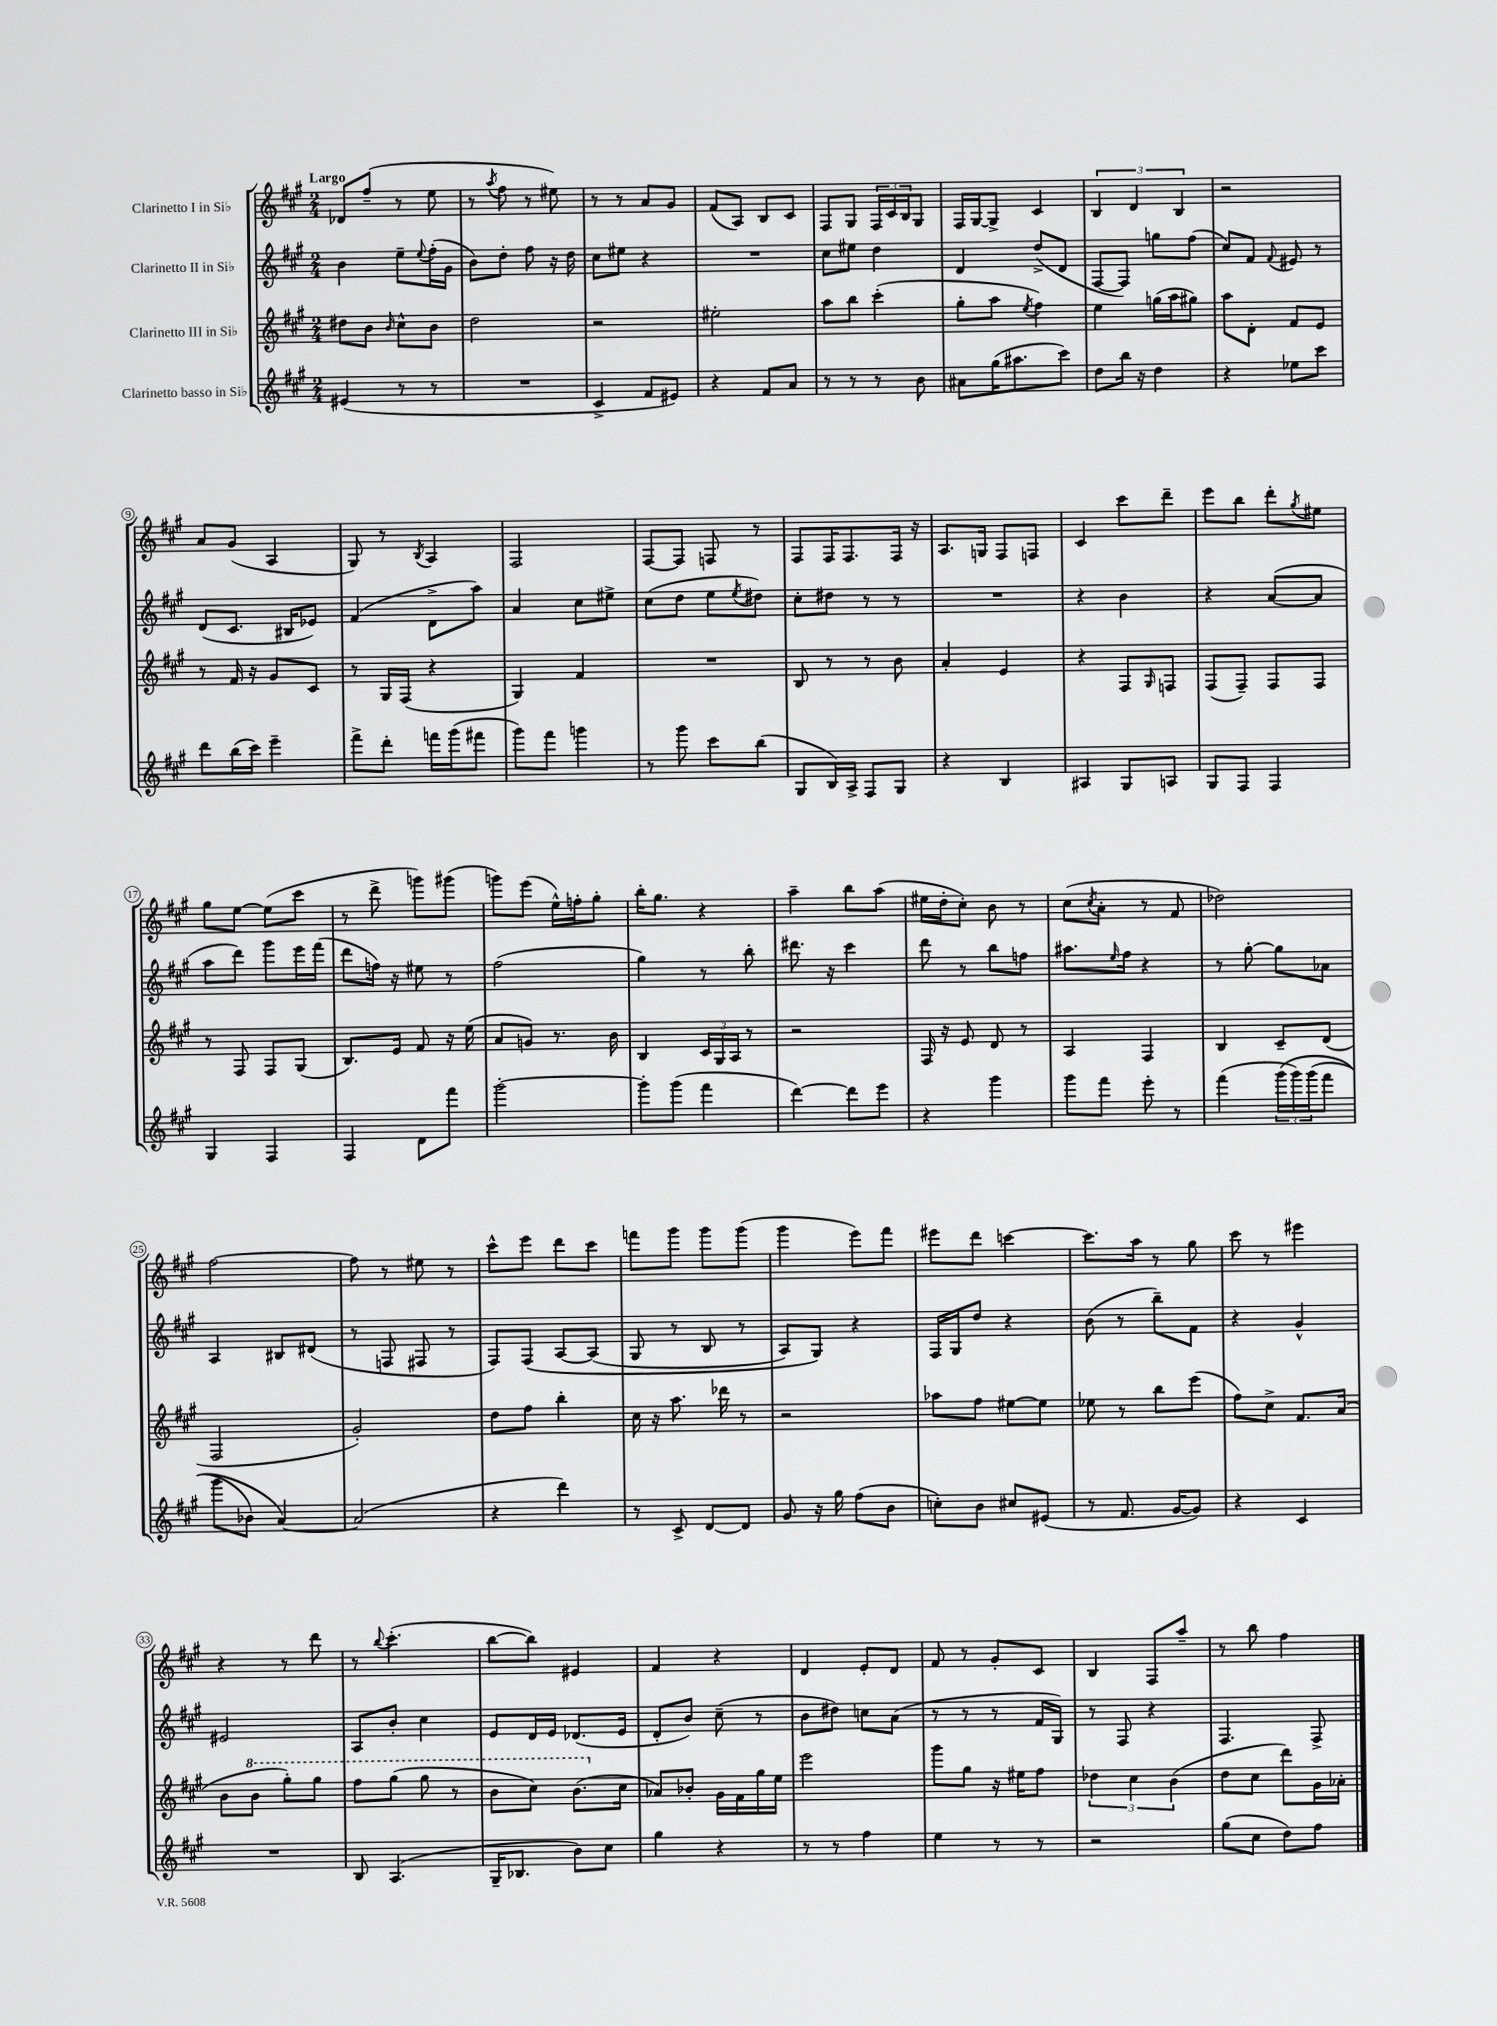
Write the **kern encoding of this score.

**kern	**kern	**kern	**kern
*part4	*part3	*part2	*part1
*staff4	*staff3	*staff2	*staff1
*I"Clarinetto basso in Si♭	*I"Clarinetto III in Si♭	*I"Clarinetto II in Si♭	*I"Clarinetto I in Si♭
*clefG2	*clefG2	*clefG2	*clefG2
*k[f#c#g#]	*k[f#c#g#]	*k[f#c#g#]	*k[f#c#g#]
*M2/4	*M2/4	*M2/4	*M2/4
=1	=1	=1	=1
!	!	!	!LO:TX:a:B:t=Largo
(4e#X/	8dd#X\L	4b\	8d-X/L
.	8b\J	.	(8ff#~/J
.	16qqb/	.	.
8r	8cc#^^\L	8ee~\L	8r
.	.	8qqee/	.
8r	8b\J	(16ff#'\L	8ee\
.	.	16g#\JJ	.
=2	=2	=2	=2
2r	2dd\	8b\L)	8r
.	.	.	8qaa/
.	.	8dd'\J	8ff#\
.	.	8ff#\	8r
.	.	16r	8ee#X\)
.	.	16dd\	.
=3	=3	=3	=3
4c#^/	2r	8cc#\L	8r
.	.	8ee#X\J	8r
8f#/L	.	4r	8a/L
8e#X/J)	.	.	8g#/J
=4	=4	=4	=4
4r	2ee#X'\	2r	(8f#/L
.	.	.	8A/J)
8f#/L	.	.	8B/L
8a/J	.	.	8c#/J
=5	=5	=5	=5
8r	8aa\L	8cc#\L	8F#/L
8r	8bb\J	8ee#X\J	8G#/J
8r	(4ccc#'\	4dd\	24F#/LL
.	.	.	24c#/
.	.	.	24B/J
8b\	.	.	8G#/J
=6	=6	=6	=6
8a#X\L	8gg#'\L	4d/	16F#/LL
.	.	.	[16G#/J
(16gg#\K	8aa\J	.	8G#^/J]
8.aa#X\	.	.	.
.	8qee/	.	.
.	4ff#\)	(8dd^/L	4c#/
8ccc#\J)	.	8d/J	.
=7	=7	=7	=7
8dd\L	4ee\	[8F#/L	6B/
16bb\Jk	.	8F#/J])	.
.	.	.	6d/
16r	.	.	.
4dd\	(16ggn\LL	8ggn\L	.
.	16aa\J	.	.
.	.	.	6B/
.	8gg#X\J)	(8ff#\J	.
=8	=8	=8	=8
4r	8aa\L	8cc#/L)	2r
.	8d'\J	8f#/J	.
.	.	8qqf#/	.
8ee-X\L	8f#/L	8e#X/	.
8ccc#\J	8e/J	8r	.
!!LO:LB:g=z
=9	=9	=9	=9
8ddd\L	8r	(8d/L	8a/L
(16bb\L	16f#/	8.c#/J	(8g#/J
16ccc#\JJ)	16r	.	.
4eee~\	8g#/L	.	4A/
.	.	16B#X/KL	.
.	8c#/J	8e-X/J)	.
=10	=10	=10	=10
8fff#^\L	8r	(4f#/	8G#/)
8ddd'\J	16G#/LL	.	8r
.	(16F#/JJ	.	.
.	.	.	8qB/
16fffn\LL	4r	8d^\L	4A/
(16ggg#\J	.	.	.
8fff#X\J	.	8aa\J)	.
=11	=11	=11	=11
8ggg#\L)	4G#/)	4a/	2F#/
8fff#\J	.	.	.
4gggn\	4f#/	8cc#\L	.
.	.	8ee#X^\J	.
=12	=12	=12	=12
8r	2r	(8cc#\L	[8F#/L
8ggg#\	.	8dd\J	8F#/J]
8ccc#\L	.	8ee\L	8Fn/
.	.	8qee/	.
(8bb\J	.	8dd#X\J)	8r
=13	=13	=13	=13
8G#/L	8B/	8cc#'\L	8F#/L
16B/L)	8r	8dd#X\J	16F#/K
16A^/JJ	.	.	8.F#/
8F#/L	8r	8r	.
8G#/J	8b\	8r	16F#/Jk
.	.	.	16r
=14	=14	=14	=14
4r	4a'/	2r	8.A/L
.	.	.	16Gn/Jk
4B/	4e/	.	8F#/L
.	.	.	8Fn/J
=15	=15	=15	=15
4A#X/	4r	4r	4c#/
8G#/L	8F#/L	4b\	8ccc#\L
.	16qqG#/	.	.
8An/J	8Fn/J	.	8ddd~\J
=16	=16	=16	=16
8G#/L	(8F#/L	4r	8eee\L
8F#/J	8F#~/J)	.	8bb\J
4F#/	8F#/L	([8a/L	8ddd'\L
.	.	.	8qgg#/
.	8F#/J	8a/J]	8ee#X\J
!!LO:LB:g=z
=17	=17	=17	=17
4G#/	8r	8aa\L	8gg#\L
.	8F#/	8ddd\J)	[8ee\J
4F#/	8F#/L	8ggg#\L	(8ee\L]
.	(8G#/J	16eee\L	8ccc#\J
.	.	(16fff#\JJ	.
=18	=18	=18	=18
4F#/	8.B/L)	8ddd\L	8r
.	.	16ffn\Jk)	8ddd^\
.	16e/Jk	16r	.
8d\L	8f#/	8ee#X\	8gggn\L)
8fff#\J	16r	8r	(8ggg#X\J
.	(16ee\	.	.
=19	=19	=19	=19
[2ggg#'\	8a/L	(2ff#\	8gggn\L)
.	8gn/J)	.	(8eee\J
.	8.r	.	16ee^^\LL)
.	.	.	16ffn'\J
.	.	.	8gg#'\J
.	16b\	.	.
=20	=20	=20	=20
8ggg#'\L]	4B/	4gg#\)	16bb'\KL
.	.	.	8.gg#\J
(8ggg#\J	.	.	.
4fff#\	24c#/LL	8r	4r
.	24G#/	.	.
.	24A/JJ	.	.
.	8r	8bb'\	.
=21	=21	=21	=21
[4ddd\)	2r	8.ddd#X\	4aa~\
.	.	16r	.
8ddd\L]	.	4ccc#\	8bb\L
8eee\J	.	.	(8aa\J
=22	=22	=22	=22
4r	16F#/	8ddd\	16ee#X\LL
.	16r	.	16dd'\J
.	8e/	8r	8cc#'\J)
4ggg#\	8d/	8bb\L	8b\
.	8r	8ffn\J	8r
=23	=23	=23	=23
8ggg#\L	4A/	8.aa#X\L	(8cc#\L
.	.	.	8qcc#/
8fff#\J	.	.	8a'\J
.	.	16qqee/	.
.	.	16ff#\Jk	.
8eee'\	4F#/	4r	8r
8r	.	.	8f#/
=24	=24	=24	=24
(4fff#\	4B/	8r	2dd-X\)
.	.	[8gg#'\	.
(24ggg#\LL	8c#~/L	8gg#\L]	.
24ggg#\)	.	.	.
(24ggg#\J	.	.	.
8fff#\J	(8d/J	8a-X\J	.
!!LO:LB:g=z
=25	=25	=25	=25
8ggg#\L	2F#/	4A/	[2ff#\
8b-X\J)	.	.	.
[4a/)	.	8B#X/L	.
.	.	(8d#X/J	.
=26	=26	=26	=26
(2a/]	2g#'/)	8r	8ff#\]
.	.	8Fn/	8r
.	.	8F#X/	8ee#X\
.	.	8r	8r
=27	=27	=27	=27
4r	8dd\L	8F#/L)	8ccc#^^\L
.	8ff#\J	(8F#/J	8eee\J
4ddd\)	4bb'\	[8A/L	8ddd\L
.	.	(8A/J]	8ccc#\J
=28	=28	=28	=28
8r	16cc#\	8G#/	8fffn\L
.	16r	.	.
8c#^/	8.aa\	8r	8ggg#\J
[8d/L	.	8B/	8ggg#\L
.	16ddd-X\	.	.
8d/J]	8r	8r	(8ggg#\J
=29	=29	=29	=29
8g#/	2r	8A/L)	4ggg#\
16r	.	8G#/J)	.
16gg#\	.	.	.
(8ff#\L	.	4r	8eee\L)
8b\J	.	.	8fff#\J
=30	=30	=30	=30
8ccn'\L)	8aa-X\L	16F#/LL	8eee#X\L
.	.	16G#/J	.
8b\J	8ff#\J	8dd/J	8ddd\J
8cc#X/L	[8ee#X\L	4r	[4cccn\
(8e#X/J	8ee#\J]	.	.
=31	=31	=31	=31
8r	8ee-X\	(8b\	8.ccc\L]
8.f#/	8r	8r	.
.	.	.	16aa\Jk
.	8bb\L	8bb~\L)	8r
[16g#/KL	.	.	.
8g#/J])	(8eee\J	8f#\J	8gg#\
=32	=32	=32	=32
4r	8ff#\L)	4r	8ccc#\
.	8cc#^\J	.	8r
4c#/	8.f#/L	4g#^^/	4eee#X\
.	(16a/Jk	.	.
!!LO:LB:g=z
=33	=33	=33	=33
2r	8b\L	2e#X/	4r
*	*8va	*	*
.	8bb\J	.	.
.	8ggg#'\L)	.	8r
.	8ggg#\J	.	8ddd\
=34	=34	=34	=34
8B/	8fff#\L	8A/L	8r
.	.	.	8qqbb/
(4.A/	(8ggg#\J	8b'/J	(4.ccc#'\
.	8ggg#\	4cc#\	.
.	8r	.	.
=35	=35	=35	=35
16G#~/KL	8bb\L	8e/L	[8bb\L
8.B-X/J	.	.	.
.	8ccc#\J)	16d/L	8bb\J])
.	.	16e/JJ	.
8b\L)	(8.bb\L	(8.d-X/L	4e#X/
8cc#\J	.	.	.
*	*X8va	*	*
.	16cc#\Jk	16e/Jk	.
=36	=36	=36	=36
4gg#\	8a-X/L)	8d'/L	4f#/
.	8b-X'/J	8b/J)	.
4r	16g#\LL	(8cc#~\	4r
.	16f#\	.	.
.	16gg#\	8r	.
.	16ee\JJ	.	.
=37	=37	=37	=37
8r	2eee\	8b\L	4d/
8r	.	8dd#X\J)	.
4ff#\	.	8ccn\L	8e'/L
.	.	(8a\J	8d/J
=38	=38	=38	=38
4ee\	8ggg#\L	8r	8f#/
.	8gg#\J	8r	8r
8r	16r	8r	8g#'/L
.	16ee#X\KL	.	.
8r	8ff#\J	16f#/LL	8c#/J
.	.	16G#/JJ)	.
=39	=39	=39	=39
2r	6dd-X\	8r	4B/
.	.	8F#/	.
.	6cc#\	.	.
.	.	4r	8F#/L
.	(6b\	.	.
.	.	.	8aa~/J
=40	=40	=40	=40
(8gg#\L	8dd\L	4.F#/	8r
8cc#\J	8cc#\J	.	8bb\
8dd\L)	8ddd\L)	.	4ff#\
8ff#\J	16g#\L	8F#^/	.
.	16a-X'\JJ	.	.
==	==	==	==
*-	*-	*-	*-
